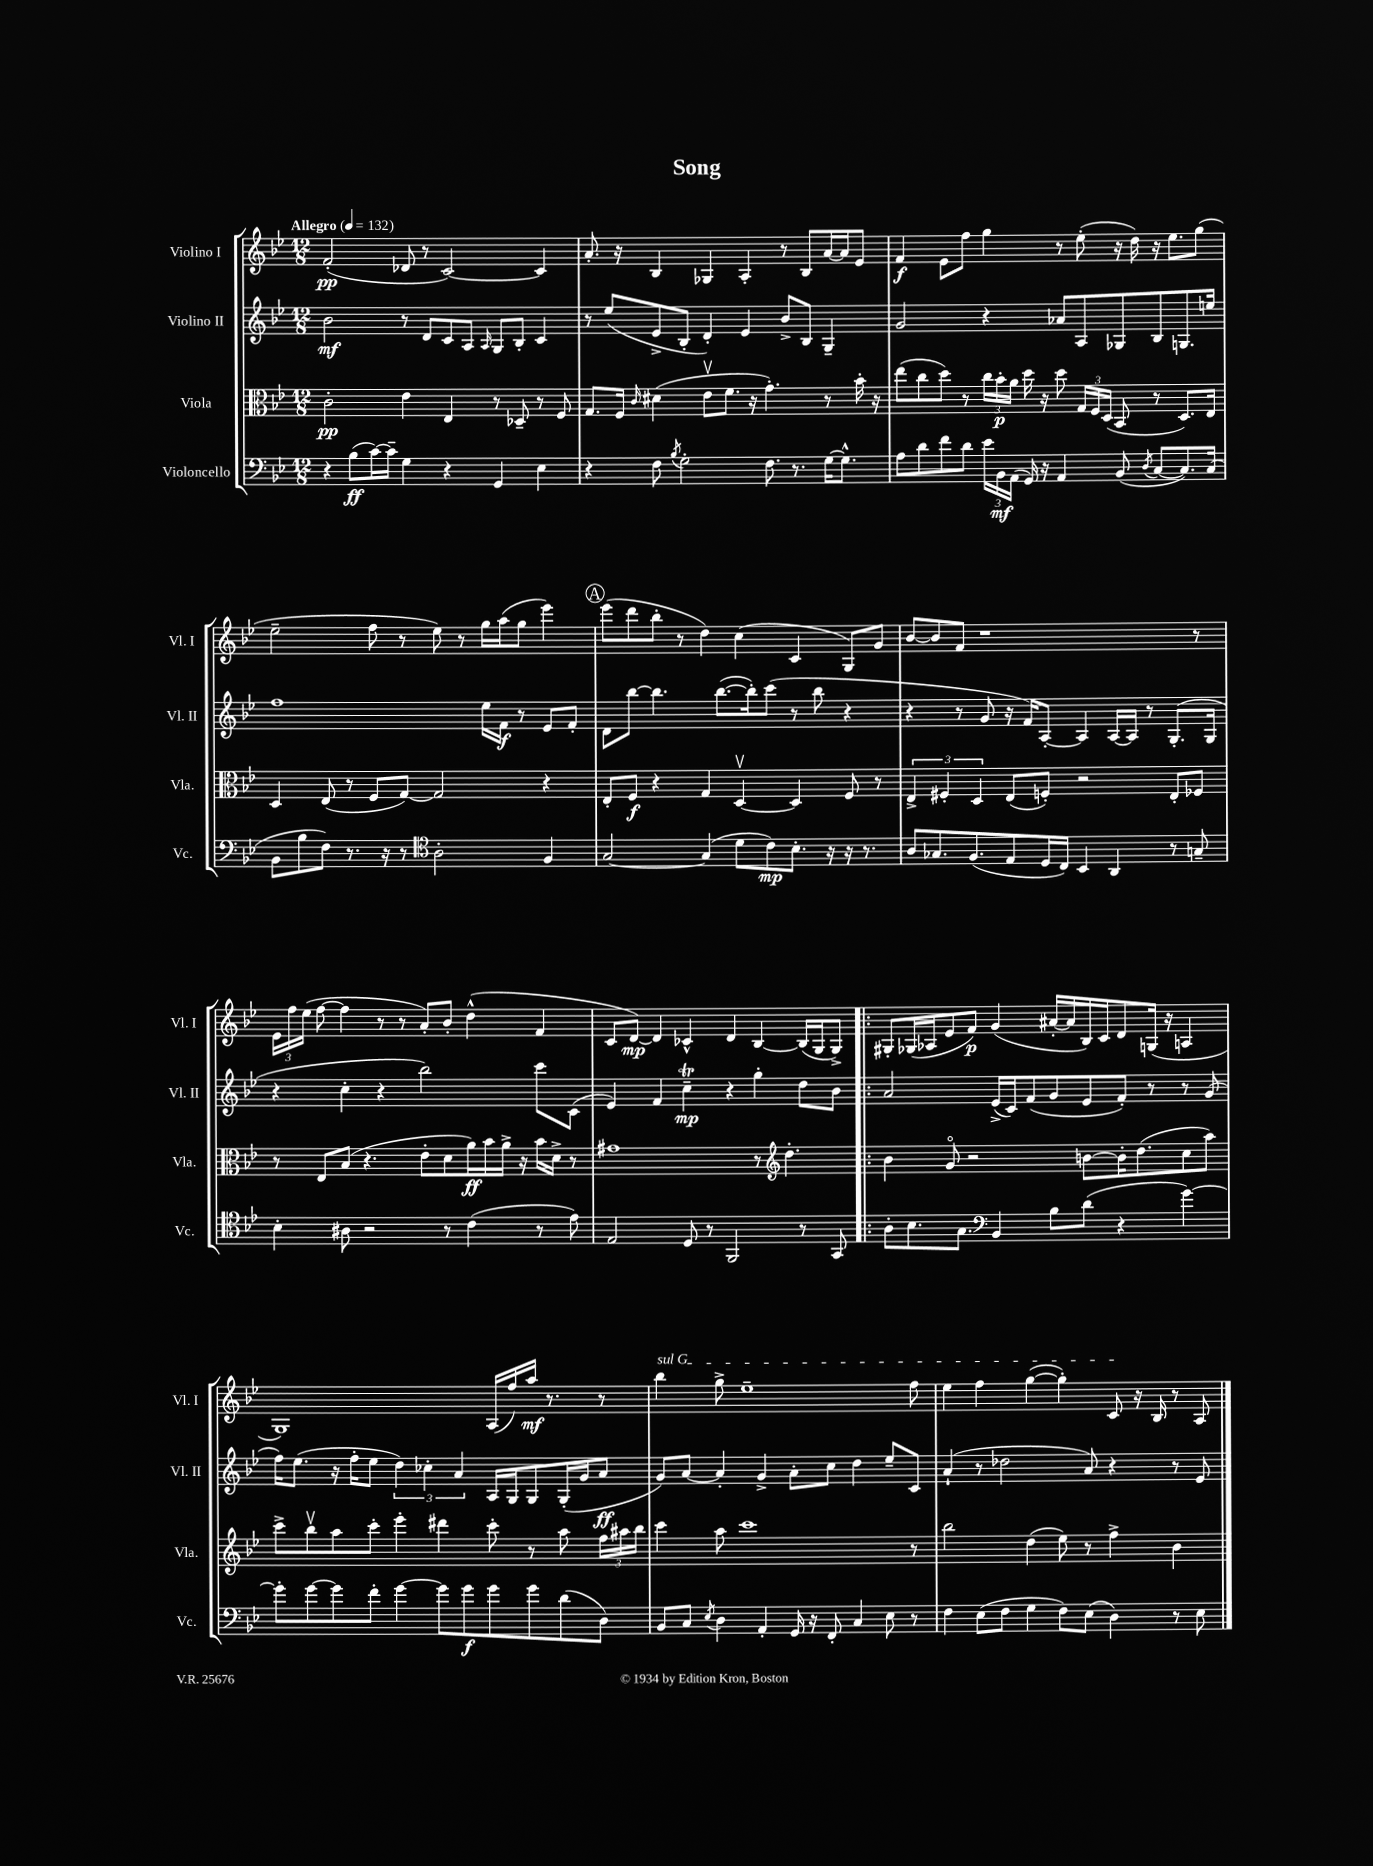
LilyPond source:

\header { title = "Song" }
<<
\new StaffGroup <<
\new Staff = "s0" \with { instrumentName = "Violino I" shortInstrumentName = "Vl. I" } {
    \clef treble \key bes \major \numericTimeSignature \time 12/8 \tempo "Allegro" 4 = 132
    \autoBeamOff f'2-.\pp( des'8 r8 c'2~) c'4 |
    a'8.-. r16 bes4 ges4 a4-. r8 bes8[ a'16~ a'16 ees'8] |
    f'4\f ees'8[ f''8] g''4 r8 ees''8-.( r16 d''16) r16 ees''8.[ g''8]( |
    ees''2-- f''8 r8 ees''8) r8 g''16[ a''16( g''8] ees'''4) |
    \mark \markup { \circle "A" } ees'''8[( d'''8 bes''8]-. r8 d''4) c''4( c'4 g8[) g'8] |
    bes'8[~ bes'8 f'8] r1 r8 |
    \tuplet 3/2 { ees'16[ f''16 ees''16]( } f''8~ f''4 r8 r8 a'8[-.) bes'8]-. d''4-^( f'4 |
    c'8[ d'8]~\mp) d'4 ces'4-^ d'4 bes4~ bes16[( g16 g8]->) |
    \bar ".|:" gis8[-. ges16( aes16 ees'8 f'8]\p) g'4( ais'16[~-. ais'16 bes16) c'16 d'8 g16]( r16 a4 |
    g1) a16[( f''16) a''16]\mf r8. r8 |
    \once \override TextSpanner.bound-details.left.text = \markup { \italic "sul G" } bes''4\startTextSpan g''8-> ees''1-- f''8 |
    ees''4 f''4 g''4~( g''4-.) c'8\stopTextSpan r16 bes16 r8 a8 \bar "|." |
}
\new Staff = "s1" \with { instrumentName = "Violino II" shortInstrumentName = "Vl. II" } {
    \clef treble \key bes \major \numericTimeSignature \time 12/8
    \autoBeamOff bes'2\mf r8 d'8[ c'8 a8] \grace { a16 } g8[ bes8]-. c'4 |
    r8 ees''8[( ees'8-> bes8]-. d'4-.) ees'4 bes'8[-> bes8] g4-- |
    g'2 r4 aes'8[ a8 ges8 bes8 g8. e''16] |
    f''1 ees''16[ f'16]\f r8 ees'8[ f'8]-. |
    \mark \markup { \circle "A" } d'8[ bes''8]~ bes''4. bes''8.[~( bes''16-.) c'''8]( r8 bes''8 r4 |
    r4 r8 g'8 r16 f'16[) a8]~-. a4 a16[~ a16] r8 g8.[-.( g16] |
    r4 c''4-. r4 bes''2) c'''8[ c'8]( |
    ees'4) f'4 c''4--\trill\mp r4 g''4-. d''8[ bes'8] |
    \bar ".|:" a'2 ees'16[->( c'16) f'8( g'8 ees'8 f'8]-.) r8 r8 g'8( |
    f''16[) ees''8.]( r16 f''16[-. ees''8] \tuplet 3/2 { d''4) ces''4-. a'4 } a16[ g16 g8 g16-.( g'16 a'8]\ff |
    g'8[) a'8]~ a'4-. g'4-> a'8[-. c''8] d''4 ees''8[-- c'8] |
    a'4-!( r8 des''2 a'8) r4 r8 ees'8 \bar "|." |
}
\new Staff = "s2" \with { instrumentName = "Viola" shortInstrumentName = "Vla." } {
    \clef alto \key bes \major \numericTimeSignature \time 12/8
    \autoBeamOff c'2-.\pp ees'4 ees4 r8 des8-- r8 f8 |
    g8.[ f16] \grace { c'16 } dis'4( ees'8[\upbow f'8.] r16 g'4.-.) r8 bes'16-. r16 |
    ees''8[( c''8 d''8]) r8 \tuplet 3/2 { c''16[ bes'16-.\p a'16] } d''16 r16 d''8 \tuplet 3/2 { g16[ f16 d16]( } bes,8 r8 d8.[) ees16] |
    d4 ees8( r8 f8[ g8]~) g2 r4 |
    \mark \markup { \circle "A" } ees8[-. f8]\f r4 g4 d4~\upbow d4 f8 r8 |
    \tuplet 3/2 { ees4-> fis4-. d4 } ees8[( f8]-.) r2 ees8[-. fes8] |
    r8 ees8[ bes8]( r4. ees'8[-. d'8 a'16\ff) bes'16 a'16]-> r16 bes'16[ d'16]-> r8 |
    gis'1 r8 \clef treble d''4.-. |
    \bar ".|:" bes'4 g'8\flageolet r2 b'8[~ b'16-. d''8.( c''8 a''8]) |
    c'''8[-> bes''8\upbow a''8 c'''8]-. ees'''4-. dis'''4 c'''8-. r8 a''8 \tuplet 3/2 { f''16[ ais''16 bes''16] } |
    c'''4 a''8 c'''1 r8 |
    bes''2 d''4( ees''8) r8 f''4-> bes'4 \bar "|." |
}
\new Staff = "s3" \with { instrumentName = "Violoncello" shortInstrumentName = "Vc." } {
    \clef bass \key bes \major \numericTimeSignature \time 12/8
    \autoBeamOff r4 bes8[\ff( c'16~) c'16]-- g4 r4 g,4 ees4 |
    r4 f8 \acciaccatura { bes8 } g2-. f8. r8. g16[~ g8.]-^ |
    a8[ d'8 f'8 d'8] \tuplet 3/2 { ees'16[ bes,16\mf a,16]( } g,16) r16 a,4 bes,8( \acciaccatura { d8 } c8[~ c8.) c16]( |
    bes,8[ bes8 f8]) r8. r16 r8 \clef tenor a2-. f4 |
    \mark \markup { \circle "A" } g2~ g4( d'8[ c'8\mp) bes8.]-. r16 r16 r8. |
    a8[ ges8. f8.( ees8 d16 c16]) bes,4 a,4 r8 g8-- |
    bes4-. ais8 r2 r8 c'4( r8 ees'8) |
    ees2 d8 r8 f,2 r8 g,8 |
    \bar ".|:" a8[-. bes8. g8.] \clef bass bes,4 bes8[ d'8]( r4 g'4~) |
    g'8[-. g'8~ g'8 f'8]-. g'4~ g'8[ g'8\f g'8 g'8 d'8( d8]) |
    bes,8[ c8] \acciaccatura { ees8 } d4 a,4-. g,16 r16 f,8-. c4 ees8 r8 |
    f4 ees8[( f8] g4 f8[) ees8]( d4) r8 ees8 \bar "|." |
}
>>
>>
\layout { \context { \Score \remove "Bar_number_engraver" } }
